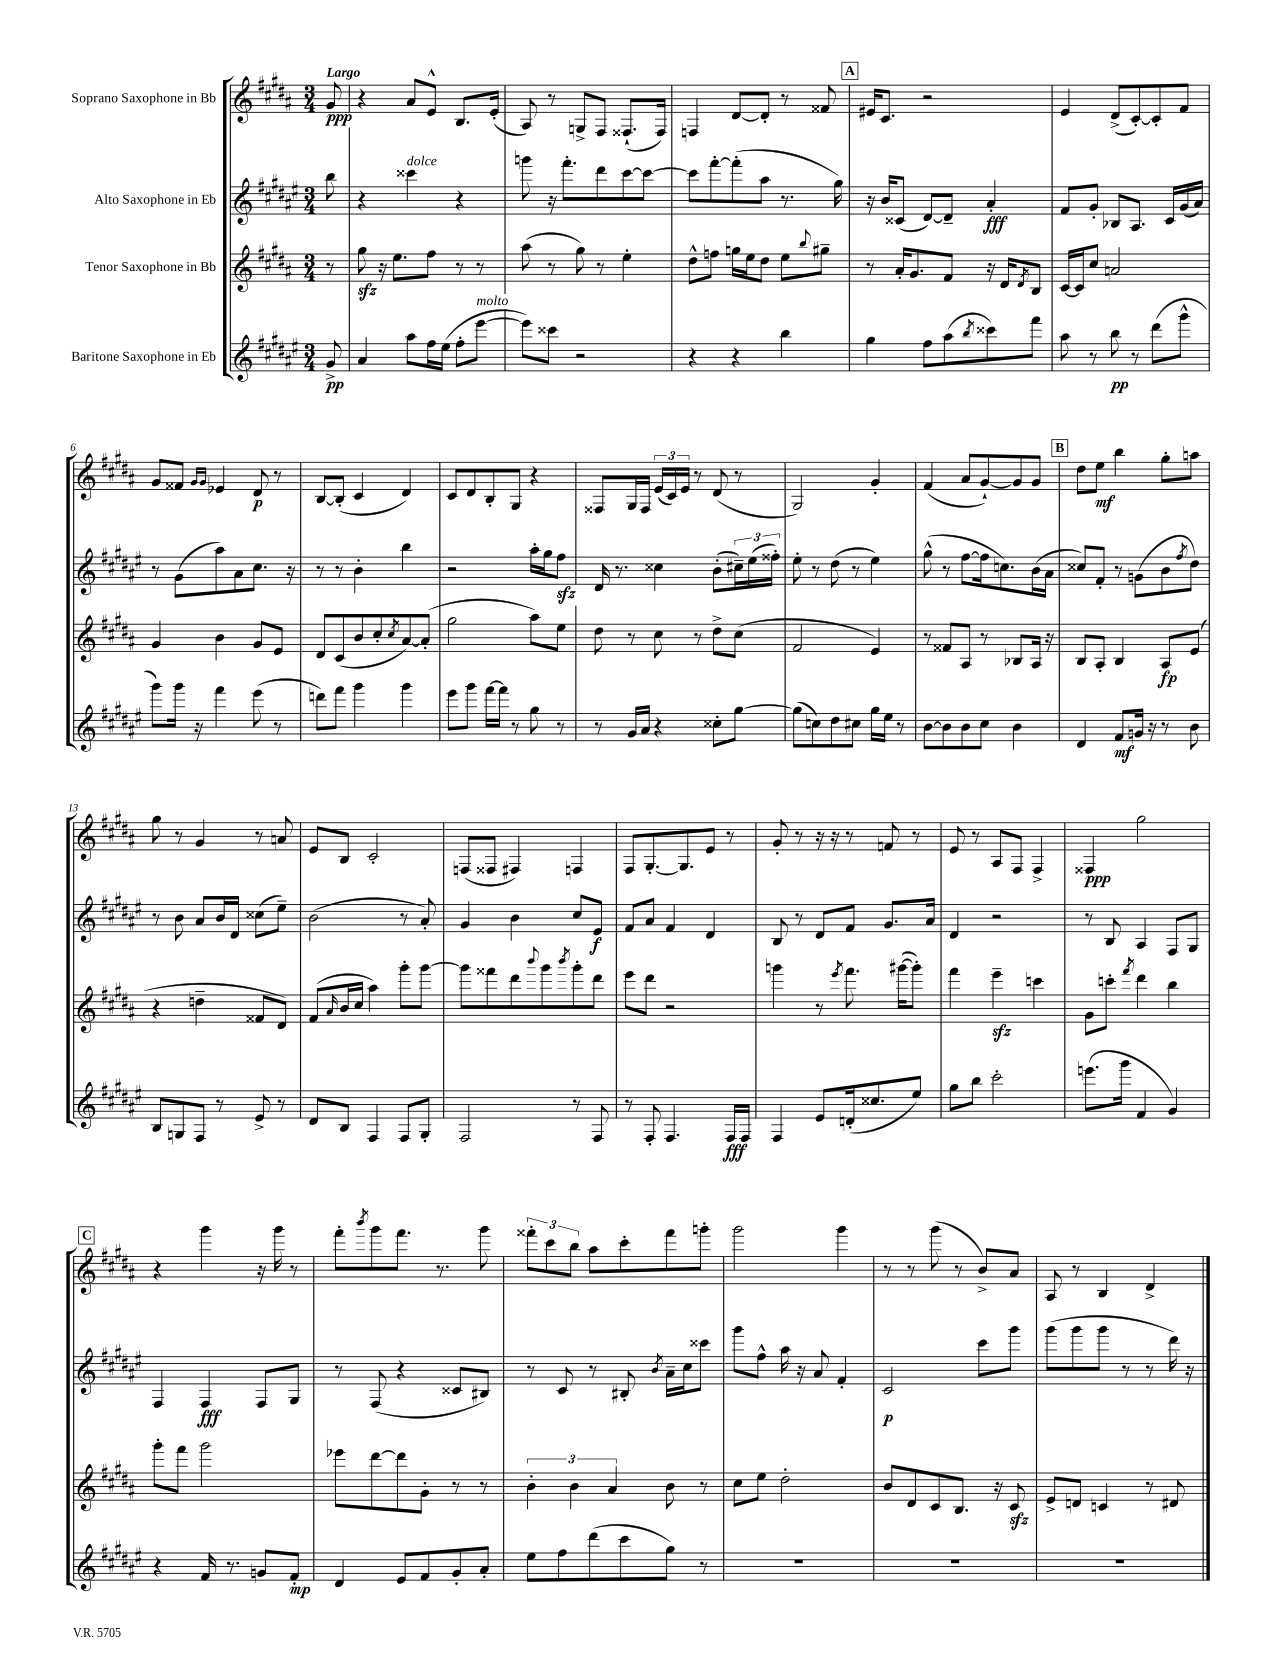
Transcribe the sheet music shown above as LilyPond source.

<<
\new StaffGroup <<
\new Staff = "s0" \with { instrumentName = "Soprano Saxophone in Bb" } {
    \clef treble \key b \major \numericTimeSignature \time 3/4 \partial 8 \tempo "Largo"
    gis'8\ppp |
    r4 ais'8 e'8-^ b8. e'16-.( |
    ais8) r8 g8-> fis8 fisis8.-!( fisis16) |
    f4 dis'8~ dis'8-. r8 fisis'8 |
    \mark \markup { \box "A" } eis'16 cis'8. r2 |
    e'4 dis'8->( cis'8~-.) cis'8-. fis'8 |
    gis'8 fisis'8 \grace { gis'16 gis'16 } ees'4 dis'8\p r8 |
    b8~ b8-.( cis'4 dis'4) |
    cis'8 dis'8 b8-. gis8 r4 |
    fisis8 gis16 fisis16 \tuplet 3/2 { e'16( cis'16) e'16 } r8 dis'8( r8 |
    gis2) gis'4-. |
    fis'4( ais'8 gis'8~-!) gis'8 gis'8 |
    \mark \markup { \box "B" } dis''8 e''8\mf b''4 gis''8-. a''8 |
    gis''8 r8 gis'4 r8 a'8 |
    e'8 b8 cis'2-. |
    f8( fisis8 fis4) f4 |
    fis8 gis8.~-. gis8. e'8 r8 |
    gis'8-. r8 r16 r16 r8 f'8 r8 |
    e'8 r8 ais8 fis8 fis4-> |
    fisis4\ppp gis''2 |
    \mark \markup { \box "C" } r4 gis'''4 r16 gis'''16 r8 |
    fis'''8-. \acciaccatura { b'''8 } gis'''8 fis'''8. r8. gis'''8 |
    \tuplet 3/2 { fisis'''8-. cis'''8 b''8 } ais''8 cis'''8-. fisis'''8 g'''8-. |
    gis'''2 gis'''4 |
    r8 r8 gis'''8( r8 b'8->) ais'8 |
    ais8 r8 b4 dis'4-> \bar "|." |
}
\new Staff = "s1" \with { instrumentName = "Alto Saxophone in Eb" } {
    \clef treble \key fis \major \numericTimeSignature \time 3/4 \partial 8
    b''8 |
    r4 cisis'''4^\markup { \italic "dolce" } r4 |
    g'''8 r16 fis'''8.-. dis'''8 cis'''8~ cis'''8~ |
    cis'''8 fis'''8~-. fis'''8-.( ais''8 r8. gis''16) |
    \mark \markup { \box "A" } r16 b'16 cisis'8( dis'8~) dis'8-- ais'4-.\fff |
    fis'8 gis'8-. bes8 ais8. cis'16 gis'16( ais'16) |
    r8 gis'8( ais''8) ais'8 cis''8. r16 |
    r8 r8 b'4-. b''4 |
    r2 ais''16-. gis''16 fis''8\sfz |
    dis'16 r8. cisis''4 b'8-.( \tuplet 3/2 { cis''16--) eis''16( fisis''16-.) } |
    eis''8-. r8 dis''8( r8 eis''4) |
    gis''8-^( r8 fis''8~ fis''16 c''8.) b'16( ais'16 |
    \mark \markup { \box "B" } cisis''8) fis'8-. r8 g'8( b'8 \acciaccatura { fis''8 } dis''8) |
    r8 b'8 ais'8 b'16 dis'16 cisis''8( eis''8--) |
    b'2( r8 ais'8-.) |
    gis'4 b'4 cis''8 eis'8\f |
    fis'8 ais'8 fis'4 dis'4 |
    b8 r8 dis'8 fis'8 gis'8. ais'16 |
    dis'4 r2 |
    r8 b8 ais4 fis8 gis8 |
    \mark \markup { \box "C" } fis4 fis4\fff fis8 gis8 |
    r8 fis8( r4 cisis'8 bis8) |
    r8 cis'8 r8 bis8-. \acciaccatura { b'8 } ais'16-- cis''16 cisis'''8 |
    gis'''8 fis''8-^ ais''16 r16 ais'8 fis'4-. |
    cis'2\p cis'''8 gis'''8 |
    gis'''8( gis'''8 gis'''8 r8 r8 dis'''16) r16 \bar "|." |
}
\new Staff = "s2" \with { instrumentName = "Tenor Saxophone in Bb" } {
    \clef treble \key b \major \numericTimeSignature \time 3/4 \partial 8
    r8 |
    gis''8\sfz r16 e''8. fis''8 r8 r8 |
    ais''8( r8 gis''8) r8 e''4-. |
    dis''8-^ f''8 g''16 e''16 dis''8 e''8 \appoggiatura { b''8 } gis''8-- |
    \mark \markup { \box "A" } r8 ais'16-. gis'8. fis'8 r16 dis'16 \acciaccatura { dis'8 } b8 |
    cis'16~ cis'16 cis''8 a'2 |
    gis'4 b'4 gis'8 e'8 |
    dis'8 cis'8( b'8 cis''8-. \acciaccatura { cis''8 } ais'8~) ais'8-.( |
    gis''2 ais''8) e''8 |
    dis''8 r8 cis''8 r8 dis''8-> cis''8( |
    fis'2 e'4) |
    r8 fisis'8 ais8 r8 bes8 ais16 r16 |
    \mark \markup { \box "B" } b8 ais8-. b4 ais8\fp e'8( |
    r4 d''4-- fisis'8 dis'8) |
    fis'8( \grace { ais'16 } b'16 cis''16 ais''4) gis'''8-. gis'''8~ |
    gis'''8 fisis'''8 dis'''8 \appoggiatura { b'''8 } gis'''8 \acciaccatura { b'''8 } gis'''8-. dis'''8 |
    e'''8 dis'''8 r2 |
    g'''4 r8 \acciaccatura { e'''8 } fis'''8. gis'''16~( gis'''8-.) |
    fis'''4 e'''4--\sfz c'''4 |
    gis'8 c'''8-. \acciaccatura { fis'''8 } dis'''4 b''4 |
    \mark \markup { \box "C" } gis'''8-. fis'''8 gis'''2 |
    ees'''8 dis'''8~ dis'''8 gis'8-. r8 r8 |
    \tuplet 3/2 { b'4-. b'4 ais'4 } b'8 r8 |
    cis''8 e''8 dis''2-. |
    b'8 dis'8 cis'8 b8. r16 cis'8\sfz |
    e'8-> d'8 c'4 r8 dis'8 \bar "|." |
}
\new Staff = "s3" \with { instrumentName = "Baritone Saxophone in Eb" } {
    \clef treble \key fis \major \numericTimeSignature \time 3/4 \partial 8
    gis'8->\pp |
    ais'4 ais''8 fis''16 eis''16( fis''8-. eis'''8~^\markup { \italic "molto" } |
    eis'''8) cisis'''8 r2 |
    r4 r4 b''4 |
    \mark \markup { \box "A" } gis''4 fis''8 ais''8( \acciaccatura { b''8 } cisis'''8) fis'''8 |
    ais''8 r8 b''8\pp r8 dis'''8( gis'''8-^ |
    gis'''8) gis'''16 r16 fis'''4 eis'''8( r8 |
    d'''8) fis'''8 gis'''4 gis'''4 |
    eis'''8 gis'''8 fis'''16~ fis'''16 r8 gis''8 r8 |
    r8 gis'16 ais'16 r4 cisis''8-. gis''8~ |
    gis''8( c''8) dis''8 cis''8 gis''16 eis''16 r8 |
    b'8~ b'8 b'8 cis''8 b'4 |
    \mark \markup { \box "B" } dis'4 fis'8\mf g'16 r16 r8 b'8 |
    b8 g8 fis8 r8 eis'8-> r8 |
    dis'8 b8 fis4 fis8 gis8-. |
    fis2 r8 fis8 |
    r8 fis8-. fis4. fis16\fff fis16 |
    fis4 eis'8 d'16-.( cisis''8. eis''8) |
    gis''8 b''8 cis'''2-. |
    e'''8.( gis'''16 fis'4 gis'4) |
    \mark \markup { \box "C" } r4 fis'16 r8. g'8 fis'8-.\mp |
    dis'4 eis'8 fis'8 gis'8-. ais'8-. |
    eis''8 fis''8 dis'''8( cis'''8 gis''8) r8 |
    R2. |
    R2. |
    R2. \bar "|." |
}
>>
>>
